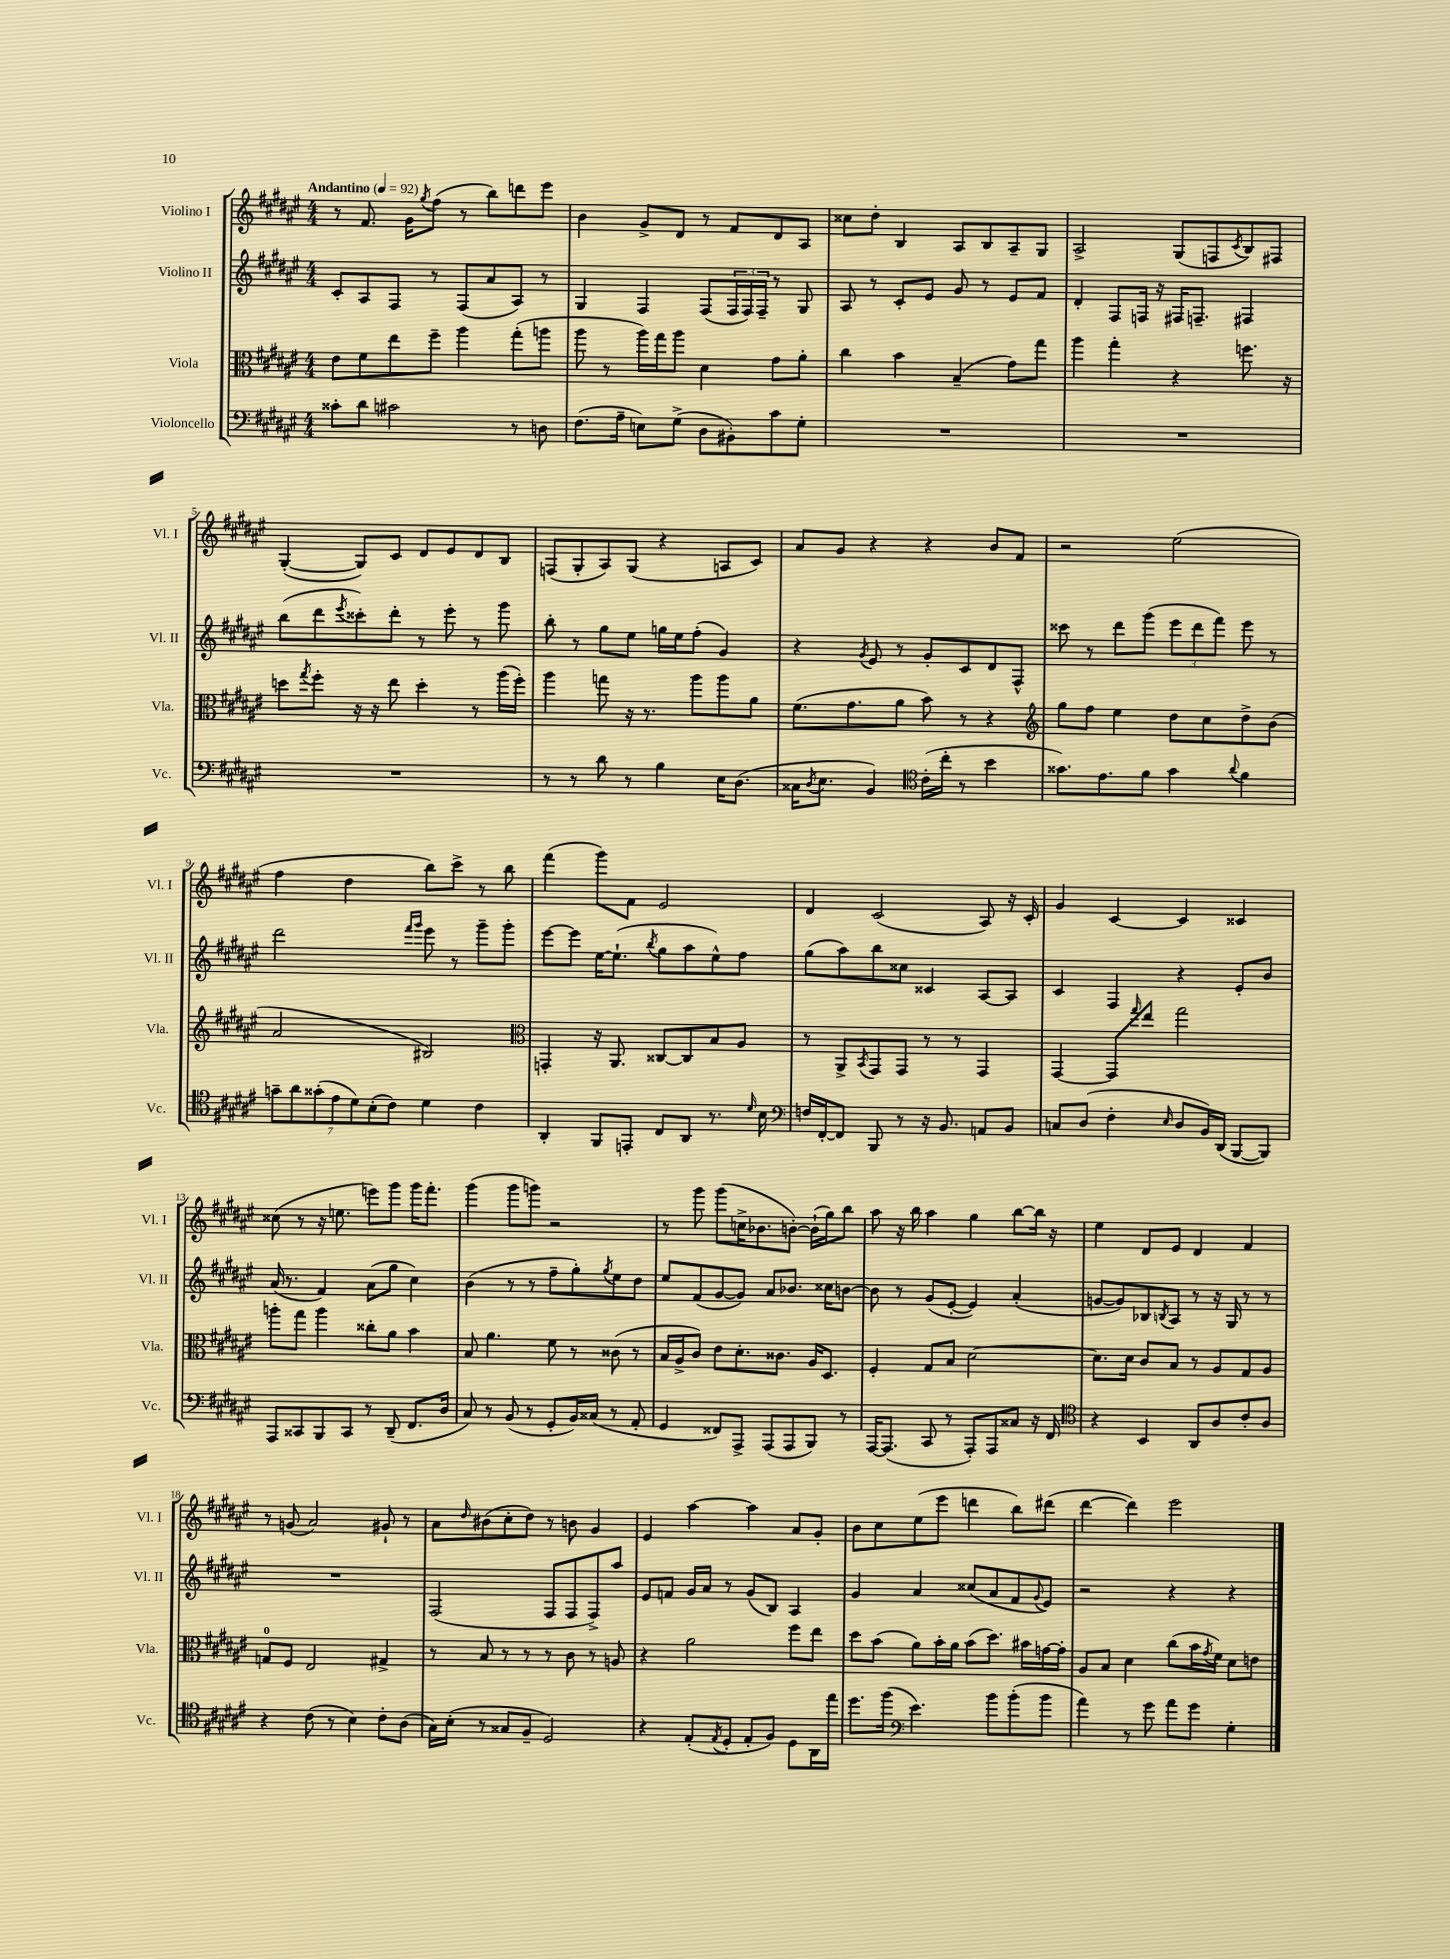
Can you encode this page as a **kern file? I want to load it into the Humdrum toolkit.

**kern	**kern	**kern	**kern
*staff4	*staff3	*staff2	*staff1
*clefF4	*clefC3	*clefG2	*clefG2
*k[f#c#g#d#a#e#]	*k[f#c#g#d#a#e#]	*k[f#c#g#d#a#e#]	*k[f#c#g#d#a#e#]
*M4/4	*M4/4	*M4/4	*M4/4
*MM92	*MM92	*MM92	*MM92
8c##'\L	8e#\L	8c#'/L	8r
8d#\J	8f#\	8A#/	8.f#/
2c#\	8ee#\	8F#/J	.
.	.	.	16g#\LK
.	.	.	8qgg#/
.	8ff#~\J	8r	(8ff#\J
.	4aa#\	(8F#/L	8r
.	.	8a#/	8bb\L)
8r	(8gg#'\L	8A#/J)	8ddd\
8D\	8aa\J	8r	8eee#\J
=	=	=	=
(8.F#\L	8aa#\	4G#/	4b\
.	8r	.	.
16A#~\Jk	.	.	.
8E\L)	16aa#\LL)	4F#/	8g#^/L
.	16gg#\J	.	.
(8G#^\J	8aa#\J	.	8d#/J
8D#\L	4d#\	(8F#/L	8r
8BB#'\)	.	24F#/L	8f#/L
.	.	24F#/)	.
.	.	24F#~/JJ	.
8c#\	8g#\L	8r	8d#/
8G#'\J	8a#'\J	8G#/	8A#/J
=	=	=	=
1r	4cc#\	8A#/	8cc##\L
.	.	8r	8dd#'\J
.	4b\	8c#'/L	4B/
.	.	8e#/J	.
.	(4B~/	8g#/	8A#/L
.	.	8r	8B/
.	8g#\L)	8e#/L	8A#~/
.	8gg#\J	8f#/J	8G#/J
=	=	=	=
1r	4aa#\	4d#'/	2A#^/
.	4gg#'\	8F#/L	.
.	.	16F/Jk	.
.	.	16r	.
.	4r	16F#/LK	(8G#/L
.	.	8.F~/J	.
.	.	.	8F/
.	.	.	8qc#/
.	8.ff\	4F#/	8B/)
.	.	.	8F#/J
.	16r	.	.
=	=	=	=
1r	8dd\L	(8bb\L	([4G#'/
.	8qgg#/	.	.
.	8ff#'\J	8ddd#\	.
.	.	8qeee#/	.
.	16r	8ccc##'\)	8G#/]L)
.	16r	.	.
.	8ee#\	8ddd#'\J	8c#/J
.	4dd'\	8r	8d#/L
.	.	8eee#'\	8e#/
.	8r	8r	8d#/
.	(16aa#\LL	8ggg#\	8B/J
.	16ff#'\JJ)	.	.
=	=	=	=
8r	4aa#\	8bb'\	(8F/L
8r	.	8r	8G#'/
8d#\	8gg\	8gg#\L	8A#/)
8r	16r	8ee#\J	(8G#/J
.	8.r	.	.
4B\	.	16gg\LL	4r
.	.	16ee#\J	.
.	8aa#\L	(8ff#'\J	.
16E#\LK	8aa#\	4g#/)	8A/L
(8.D#\J	.	.	.
.	8a#\J	.	8c#/J)
=	=	=	=
16C##\LK	(8.f#\L	4r	8a#/L
8qD#/	.	.	.
8.E#\J	.	.	.
.	.	.	8g#/J
.	8.g#\	.	.
.	.	8qg#/	.
4BB/)	.	8e#/	4r
.	8a#\J	8r	.
*clefC4	*	*	*
(16c#'\LL	8b\)	8g#'/L	4r
16cc#'\JJ	.	.	.
8r	8r	8c#/	.
4b\	4r	8d#/	8b/L
.	.	8F#^^/J	8f#/J
=	=	=	=
*	*clefG2	*	*
8.g##\L)	8gg#\L	8ccc##\	2r
.	8ff#\J	8r	.
8.e#\	.	.	.
.	4ee#\	8ddd#\L	.
8f#\J	.	(8ggg#\J	.
4g##\	8dd#\L	12eee#\L	(2ee#\
.	.	12ddd#\	.
.	8cc#\	.	.
.	.	12fff#\J)	.
8qqa#/	.	.	.
4f#\	8dd#^\	8eee#\	.
.	(8b\J	8r	.
=	=	=	=
14g~\L	2a#/	2ddd#\	4ff#\
14a#\	.	.	.
(14g##'\	.	.	.
14e#\	.	.	.
.	.	.	4dd#\
14d#\)	.	.	.
(14B'\	.	.	.
14c#\J)	.	.	.
.	.	16qqfff#/LL	.
.	.	16qqggg#/JJ	.
4d#\	2B#/)	8eee#\	8bb\L)
.	.	8r	8ccc#^\J
4c#\	.	8ggg#~\L	8r
.	.	8ggg#'\J	8bb\
=	=	=	=
*	*clefC3	*	*
4AA#'/	4GG'/	[8eee#\L	(4fff#\
.	.	8eee#\]J	.
8FF#/L	16r	[16ee#\LK	8ggg#\L)
.	8.AA#/	(8.ee#`\]J	.
8EE'/J	.	.	8f#\J
.	.	8qbb/	.
8C#/L	[8C##/L	8gg#\L	2e#/
8AA#/J	8C##/]	8aa#\	.
8.r	8B/	8ee#^^\)	.
.	8A#/J	8ff#\J	.
16qqd#/	.	.	.
16B\	.	.	.
=	=	=	=
*clefF4	*	*	*
16F/LL	8r	(8gg#\L	4d#/
[16FF#'/J	.	.	.
8FF#/]J	8AA#^/L	8aa#\)	.
.	8qBB/	.	.
8BBB/	8GG#/	8bb\	(2c#/
8r	8GG#/J	8cc##\J	.
16r	8r	4c##/	.
8.BB/	.	.	.
.	8r	.	.
8AA/L	4GG#/	[8A#/L	8A#/)
8BB/J	.	8A#/]J	16r
.	.	.	16c#'/
=	=	=	=
8C/L	[4GG#/	4c#/	4g#/
(8D#/J	.	.	.
4F#'\	8GG#/]L	4F#/	[4c#/
.	16qqgg#/	.	.
.	8ee#/J	.	.
16qqE#/	.	.	.
8D#/L	2gg#\	4r	4c#/]
16BB/L)	.	.	.
(16DD#/JJ	.	.	.
[8BBB/L	.	8e#'/L	4c##/
8BBB/]J)	.	8b/J	.
=	=	=	=
8AAA#/L	8aa'\L	(16a#/	(8cc##\
.	.	8.r	.
8CC##/	8gg#\J	.	8r
8BBB/	4aa\	4f#/)	16r
.	.	.	8.ee\
8CC##/J	.	.	.
8r	8cc##'\L	(8a#\L	8eee\L)
(8DD#~/	8a#\J	8gg#\J	8ggg#\J
8.FF#/L	4b\	4cc#\)	16ggg#\LK
.	.	.	8.fff#'\J
16D#/Jk	.	.	.
=	=	=	=
8C#/)	8B/	(4b\	(4ggg#\
8r	4.a#\	.	.
(8BB/	.	8r	8ggg#\L
8r	.	8r	8ggg\J)
8GG#'/L	8f#\	8ff#~\L	2r
16BB/L)	8r	8gg#'\)	.
(16C##/JJ	.	.	.
.	.	8qgg#/	.
8r	(8c##\	8ee#\	.
8AA#'/	8r	8dd#\J	.
=	=	=	=
4GG#/	16B/LL	8ee#/L	8r
.	16A#^/J	.	.
.	8c#/J)	(8f#/	8ggg#\
8FF##/L)	8e#\L	[8g#/	(8ggg#\L
8AAA#^/J	8.d#'\	8g#/]J)	16cc^\K
.	.	.	8.b-\
(8AAA#/L	.	8a#/L	.
.	8.c##\J	.	.
8AAA#/	.	8.b-/J	[8b'\J)
8BBB/J)	16A#/LK	.	(16b`\]LL
.	8.D#/J	16cc##\LK	16gg#\J)
8r	.	[8b\J	8bb\J
=	=	=	=
[16AAA#/LK	4F#'/	8b\]	8aa#\
(8.AAA#/]J	.	.	.
.	.	8r	16r
.	.	.	16bb\
8CC#/	8G#/L	(8g#/L	4aa#\
8r	8B/J	[8e#'/J	.
8AAA#'/L)	[2d#\	4e#/])	4gg#\
8AAA#/	.	.	.
8C##/J	.	(4a#'/	[8bb\L
16r	.	.	16bb\]Jk
16FF#/	.	.	16r
=	=	=	=
*clefC4	*	*	*
4r	8.d#\]L	[8g/L	4ee#\
.	.	8g/])	.
.	16d#\Jk	.	.
4BB/	8c#/L	8B-/	8d#/L
.	.	8qB/	.
.	8B/J	8A#/J	8e#/J
8AA#/L	8r	8r	4d#/
8A#/	8A#/L	16r	.
.	.	16G#/	.
8c#'/	8G#/	8r	4f#/
8A#/J	8A#/J	8r	.
=	=	=	=
4r	8G/L	1r	8r
.	8F#/J	.	(8g/
(8c#\	2E#/	.	2a#/)
8r	.	.	.
4B\)	.	.	.
8c#'\L	4G#^/	.	8g#`/
(8A#\J	.	.	8r
=	=	=	=
16G#\LL)	8r	(2F#/	8a#\L
(16B'\JJ	.	.	.
.	.	.	16qqdd#/
8r	8B/	.	(8b#\
8G##/L	8r	.	8cc#'\
8F#~/J	8r	.	8dd#\J)
2D#/)	8r	8F#/L	8r
.	8c#\	8F#/	8b\
.	8r	8F#^/)	4g#/
.	8A/	8aa#/J	.
=	=	=	=
4r	4r	8e#/L	4e#/
.	.	8f/J	.
(8E#'/L	2a#\	16g#/LL	[4aa#\
.	.	16a#/JJ	.
8qE#/	.	.	.
8D#'/J	.	8r	.
8E#'/L	.	(8g#/L	4aa#\]
8F#/J)	.	8B/J)	.
8D#\L	8ff#\L	4A#/	8a#/L
16AA#\L	8ee#\J	.	8g#'/J
16ee#\JJ	.	.	.
=	=	=	=
8.dd#\L	8dd#\L	4g#/	8b\L
.	(8b\J	.	8cc#\
(16ff#\Jk	.	.	.
*clefF4	*	*	*
4.e#\)	8a#\L)	4a#/	(8ee#\
.	16b'\L	.	8eee#\J
.	16a#\JJ	.	.
.	(8b\L	(8cc##/L	4ddd\
8b\L	8.dd#\J)	8a#/	.
(8b'\	.	8f#/	8bb\L)
.	16b#\LL	.	.
.	.	8qqg#/	.
8b\J	[16g\	8e#/J)	(8ddd#\J
.	16g'\]JJ	.	.
=	=	=	=
4a#\)	8A#/L	2r	[4ddd#\
.	8B/J	.	.
8r	4d#\	.	4ddd#\])
8g#\	.	.	.
8a#\L	(8cc#\L	4r	2eee#\
8g#\J	16b\L	.	.
.	8qg#/	.	.
.	16f#\JJ)	.	.
4G#'\	8d#\L	4r	.
.	8e\J	.	.
==	==	==	==
*-	*-	*-	*-
